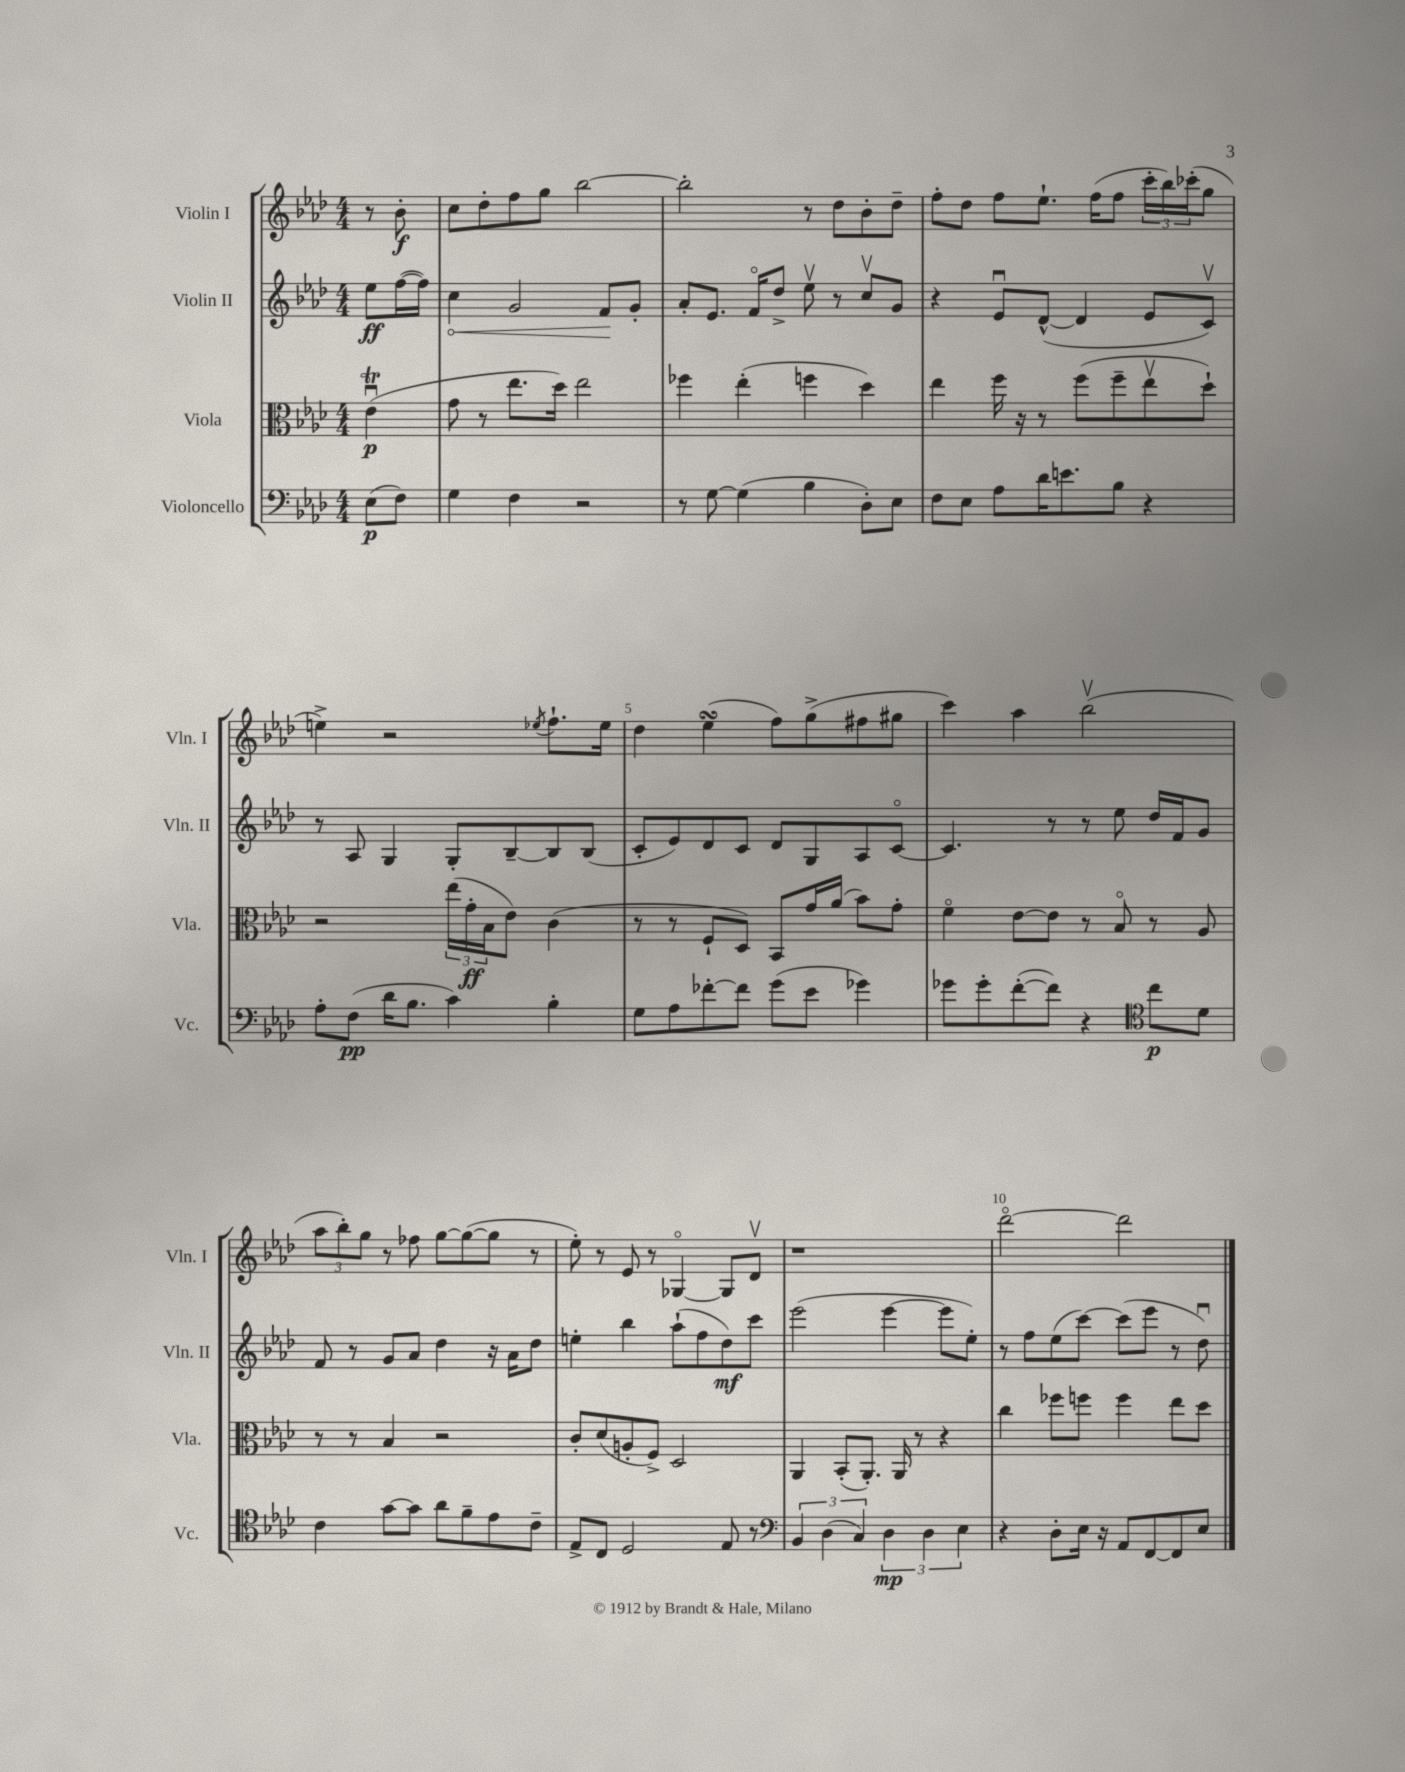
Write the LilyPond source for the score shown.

<<
\new StaffGroup <<
\new Staff = "s0" \with { instrumentName = "Violin I" shortInstrumentName = "Vln. I" } {
    \clef treble \key aes \major \numericTimeSignature \time 4/4 \partial 4
    r8 bes'8-.\f |
    c''8 des''8-. f''8 g''8 bes''2~ |
    bes''2-. r8 des''8 bes'8-. des''8-- |
    f''8-. des''8 f''8 ees''8.-! f''16( f''8 \tuplet 3/2 { c'''16-. bes''16) ces'''16-.( } g''8 |
    e''4->) r2 \acciaccatura { ees''8 } f''8.-! ees''16 |
    des''4 ees''4\turn( f''8) g''8->( fis''8 gis''8 |
    c'''4) aes''4 bes''2\upbow( |
    \tuplet 3/2 { aes''8 bes''8-.) g''8 } r8 fes''8 g''8~ g''8~( g''8 r8 |
    ees''8-.) r8 ees'8 r8 ges4~\flageolet ges8 des'8\upbow |
    r1 |
    des'''2~\flageolet des'''2 \bar "|." |
}
\new Staff = "s1" \with { instrumentName = "Violin II" shortInstrumentName = "Vln. II" } {
    \clef treble \key aes \major \numericTimeSignature \time 4/4 \partial 4
    ees''8\ff f''16~( f''16) |
    \once \override Hairpin.circled-tip = ##t c''4\< g'2 f'8\! g'8-. |
    aes'8-. ees'8. f'16\flageolet des''8-> ees''8\upbow r8 c''8\upbow g'8 |
    r4 ees'8\downbow des'8~-^( des'4 ees'8 c'8\upbow) |
    r8 aes8 g4 g8-. bes8~-- bes8 bes8( |
    c'8-. ees'8) des'8 c'8 des'8 g8 aes8 c'8~\flageolet |
    c'4. r8 r8 ees''8 des''16 f'16 g'8 |
    f'8 r8 g'8 aes'8 des''4 r16 aes'16 des''8 |
    e''4-. bes''4 aes''8-!( f''8 des''8\mf) c'''8 |
    ees'''2( ees'''4~ ees'''8 ees''8-.) |
    r8 f''8 ees''8( c'''8~) c'''8( ees'''8 r8 des''8\downbow) \bar "|." |
}
\new Staff = "s2" \with { instrumentName = "Viola" shortInstrumentName = "Vla." } {
    \clef alto \key aes \major \numericTimeSignature \time 4/4 \partial 4
    ees'4\downbow\trill\p( |
    g'8 r8 ees''8. des''16) ees''2 |
    fes''4 ees''4-.( f''4 des''4) |
    ees''4 f''16 r16 r8 f''8( f''8-- ees''8\upbow des''8-!) |
    r2 \tuplet 3/2 { ees''16( g'16-.\ff bes16 } ees'8) c'4( |
    r8 r8 f8-! des8) bes,8 g'16 aes'16( bes'8) g'8-. |
    f'4\flageolet ees'8~ ees'8 r8 bes8\flageolet r8 aes8 |
    r8 r8 bes4 r2 |
    c'8-. des'8( a8-. f8->) des2 |
    aes,4 bes,8-.( aes,8.-.) aes,16 r8 r4 |
    c''4 fes''8 f''8 f''4 ees''8 des''8 \bar "|." |
}
\new Staff = "s3" \with { instrumentName = "Violoncello" shortInstrumentName = "Vc." } {
    \clef bass \key aes \major \numericTimeSignature \time 4/4 \partial 4
    ees8\p( f8) |
    g4 f4 r2 |
    r8 g8~ g4( bes4 des8-.) ees8 |
    f8 ees8 aes8 des'16 e'8. bes8 r4 |
    aes8-. f8\pp( des'16 bes8. c'4) bes4-. |
    g8 aes8 fes'8~-. fes'8 g'8( ees'8 ges'4) |
    ges'8 ges'8-. f'8~-.( f'8) r4 \clef tenor c''8\p des'8 |
    c'4 g'8~ g'8 aes'8 f'8-- ees'8 c'8-- |
    ees8-> c8 des2 ees8 r8 |
    \clef bass \tuplet 3/2 { bes,4 des4( c4) } \tuplet 3/2 { des4\mp des4 ees4 } |
    r4 des8-. ees16 r16 aes,8 f,8~ f,8 ees8 \bar "|." |
}
>>
>>
\layout { \context { \Score \override BarNumber.break-visibility = ##(#f #t #t) barNumberVisibility = #(every-nth-bar-number-visible 5) } }
